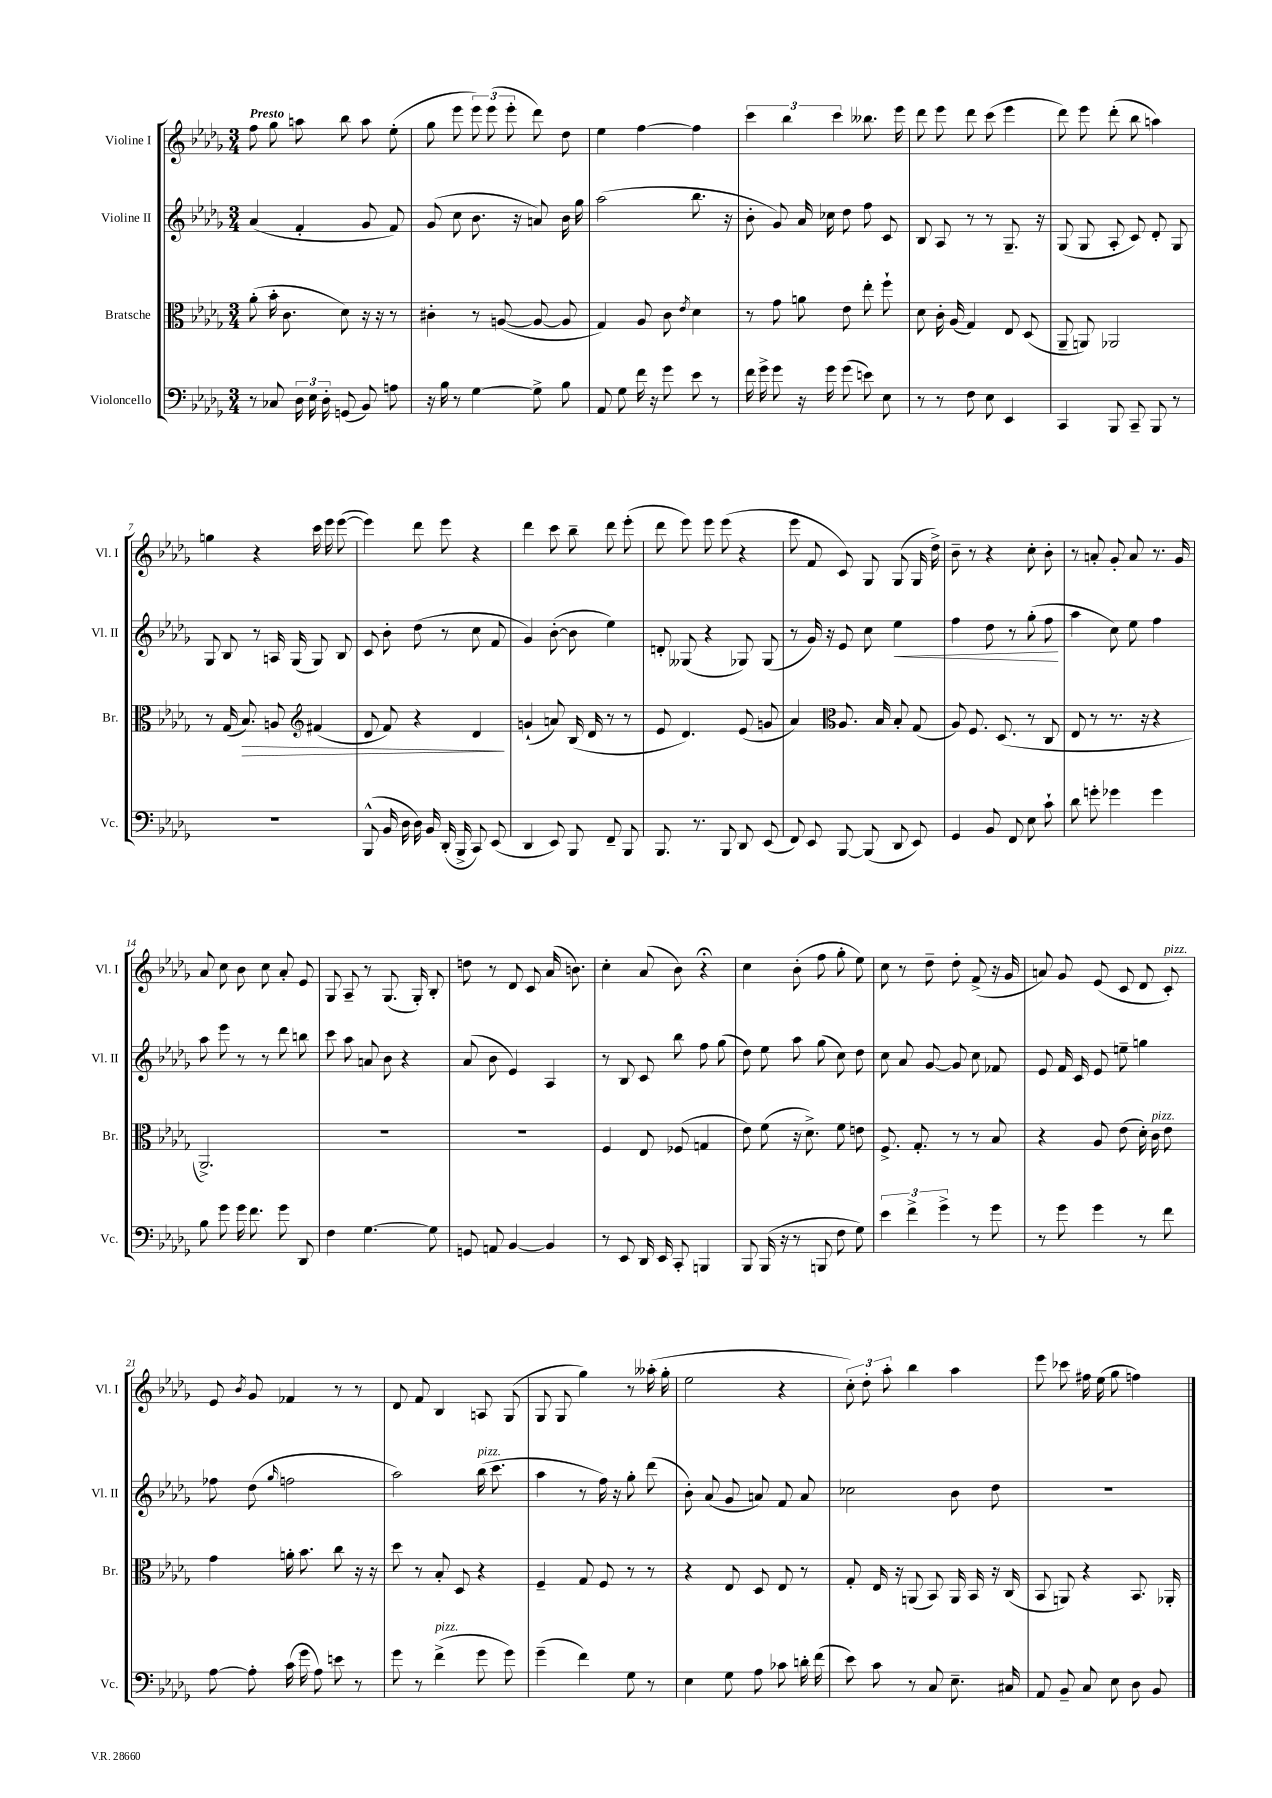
<<
\new StaffGroup <<
\new Staff = "s0" \with { instrumentName = "Violine I" shortInstrumentName = "Vl. I" } {
    \clef treble \key des \major \numericTimeSignature \time 3/4 \tempo "Presto"
    \autoBeamOff f''8 ges''8 a''8 bes''8 a''8 ees''8-.( |
    ges''8 ees'''8 \tuplet 3/2 { ees'''8) ees'''8( ees'''8-. } des'''8) des''8 |
    ees''4 f''4~ f''4 |
    \tuplet 3/2 { c'''4 bes''4 c'''4 } beses''8. ees'''16 |
    des'''8 ees'''8 des'''8 c'''8( ees'''4 |
    des'''8) ees'''8 des'''8-.( bes''8 a''4) |
    g''4 r4 c'''16 ees'''16 ees'''8~( |
    ees'''4) des'''8 ees'''8 r4 |
    des'''4 c'''8 bes''8-- des'''8 ees'''8-.( |
    des'''8 ees'''8) ees'''8 ees'''8( r4 |
    ees'''8 f'8 c'8) ges8 ges8( ges16 des''16->) |
    bes'8-- r8 r4 c''8-. bes'8-. |
    r8 a'8-. ges'8-. a'8 r8. ges'16 |
    aes'8 c''8 bes'8 c''8 aes'8-. ees'8 |
    ges8 aes8-- r8 ges8.( ges16-.) bes8-. |
    d''8 r8 des'8 c'8 aes'16( b'8.) |
    c''4-. aes'8( bes'8) r4\fermata |
    c''4 bes'8-.( f''8 ges''8-. ees''8) |
    c''8 r8 des''8-- des''8-. f'8->( r16 ges'16 |
    a'8) ges'8 ees'8( c'8 des'8 c'8-.^\markup { \italic "pizz." }) |
    ees'8 \acciaccatura { bes'8 } ges'8 fes'4 r8 r8 |
    des'8 f'8 bes4 a8 ges8( |
    ges8 ges8 ges''4) r8 aeses''16-.( ges''16-. |
    ees''2 r4 |
    \tuplet 3/2 { c''8-.) des''8-. aes''8-. } bes''4 aes''4 |
    ees'''8 ces'''8 fis''16 ees''16( ges''8 f''4) \bar "|." |
}
\new Staff = "s1" \with { instrumentName = "Violine II" shortInstrumentName = "Vl. II" } {
    \clef treble \key des \major \numericTimeSignature \time 3/4
    \autoBeamOff aes'4( f'4-. ges'8 f'8) |
    ges'8( c''8 bes'8. r16 a'8) bes'16 ges''16 |
    aes''2( bes''8. r16 |
    bes'8-. ges'8) aes'16 ces''16 des''8 f''8 c'8 |
    bes8 aes8 r8 r8 ges8.-- r16 |
    ges8( ges8 aes8-. c'8) des'8-. ges8 |
    ges8 bes8 r8 a16 ges16( ges8) bes8 |
    c'8 bes'8-. des''8( r8 c''8 f'8 |
    ges'4) bes'8~-.( bes'8 ees''4) |
    d'8-. geses8( r4 ges8) ges8( |
    r8 ges'16) r16 ees'8 c''8 ees''4\< |
    f''4 des''8 r8 ges''8-.( f''8\! |
    aes''4 c''8) ees''8 f''4 |
    aes''8 ees'''8 r8 r8 des'''8 b''8 |
    c'''8 aes''8 a'8 bes'8 r4 |
    aes'8( bes'8 ees'4) aes4 |
    r8 bes8 c'8 bes''8 f''8 ges''8( |
    des''8) ees''8 aes''8 ges''8( c''8) des''8 |
    c''8 aes'8 ges'8~ ges'8 c''8 fes'8 |
    ees'8 f'16 c'16 ees'8 e''8-- g''4 |
    fes''8 des''8( \grace { ges''16 } f''2 |
    aes''2) bes''16^\markup { \italic "pizz." }( c'''8. |
    aes''4 r8 f''16) r16 ges''8-. des'''8( |
    bes'8-.) aes'8( ges'8 a'8) f'8 a'8 |
    ces''2 bes'8 des''8 |
    R2. \bar "|." |
}
\new Staff = "s2" \with { instrumentName = "Bratsche" shortInstrumentName = "Br." } {
    \clef alto \key des \major \numericTimeSignature \time 3/4
    \autoBeamOff aes'8-.( bes'16-. c'8. des'8) r16 r16 r8 |
    cis'4-. r8 a8~( a8~ a8 |
    ges4) aes8 c'8 \acciaccatura { ees'8 } des'4 |
    r8 ges'8 a'8 ees'8 ees''8-. f''8-! |
    des'8 c'16-. aes16( ges4) ees8 des8( |
    aes,8-- a,8) aes,2 |
    r8 ges16( bes8.\>) a8 \clef treble fis'4( |
    des'8 f'8) r4 des'4\! |
    g'4-!( a'8) bes16( des'16 r8 r8 |
    ees'8 des'4.) ees'8( g'8 |
    aes'4) \clef alto aes8. bes16 bes8-. ges8( |
    aes8) f8. des8.( r8 c8 |
    ees8 r8 r8. r16 r4 |
    aes,2.->) |
    R2. |
    R2. |
    f4 ees8 fes8( g4 |
    ees'8) f'8( r16 des'8.->) f'8 e'8 |
    f8.-> ges8.-. r8 r8 bes8 |
    r4 aes8 ees'8( des'16-.) c'16^\markup { \italic "pizz." } ees'8 |
    ges'4 a'16-. bes'8. c''8 r16 r16 |
    des''8 r8 bes8-. des8 r4 |
    f4-- ges8 f8 r8 r8 |
    r4 ees8 des8 ees8 r8 |
    ges8-. ees16 r16 a,8( bes,8) a,16 bes,16 r16 c16( |
    bes,8 a,8) r4 bes,8. aes,16-. \bar "|." |
}
\new Staff = "s3" \with { instrumentName = "Violoncello" shortInstrumentName = "Vc." } {
    \clef bass \key des \major \numericTimeSignature \time 3/4
    \autoBeamOff r8 ces8 \tuplet 3/2 { des16 ees16 des16-. } g,8( bes,8) a8 |
    r16 bes16 r8 ges4~ ges8-> bes8 |
    aes,8 ges8 f'16 r16 ges'8 ees'8 r8 |
    f'16 ges'16-> ges'8 r16 ges'16 ges'8( e'8) ees8 |
    r8 r8 f8 ees8 ees,4 |
    c,4 bes,,8 c,8-- bes,,8 r8 |
    R2. |
    bes,,8-^( bes,16 des16 des16) bes,16 des,16-.( bes,,16-> c,8) ees,8( |
    des,4 ees,8) bes,,8 f,8-- bes,,8 |
    bes,,8. r8. bes,,8 des,8 ees,8( |
    f,8) ees,8 bes,,8~ bes,,8( des,8 ees,8) |
    ges,4 bes,8 f,8 ees8 c'8-! |
    des'8 g'8-. ges'4 ges'4 |
    bes8 ges'8 ges'16 f'8. ges'8 des,8 |
    f4 ges4.~ ges8 |
    g,8 a,8 bes,4~ bes,4 |
    r8 ees,8 des,16 ees,16 c,8-. b,,4 |
    bes,,8 bes,,16( r16 r8 b,,8 f8 ges8) |
    \tuplet 3/2 { ees'4 f'4-> ges'4-> } r8 ges'8 |
    r8 ges'8 ges'4 r8 f'8 |
    aes8~ aes8-. c'16( ges'16 aes8) e'8 r8 |
    ges'8 r8 f'4->^\markup { \italic "pizz." }( ges'8 ges'8) |
    ges'4--( f'4) ges8 r8 |
    ees4 ges8 aes8 ces'8 d'16-. f'16( |
    ees'8) c'8 r8 c8 ees8.-- cis16 |
    aes,8 bes,8-- c8 ees8 des8 bes,8 \bar "|." |
}
>>
>>
